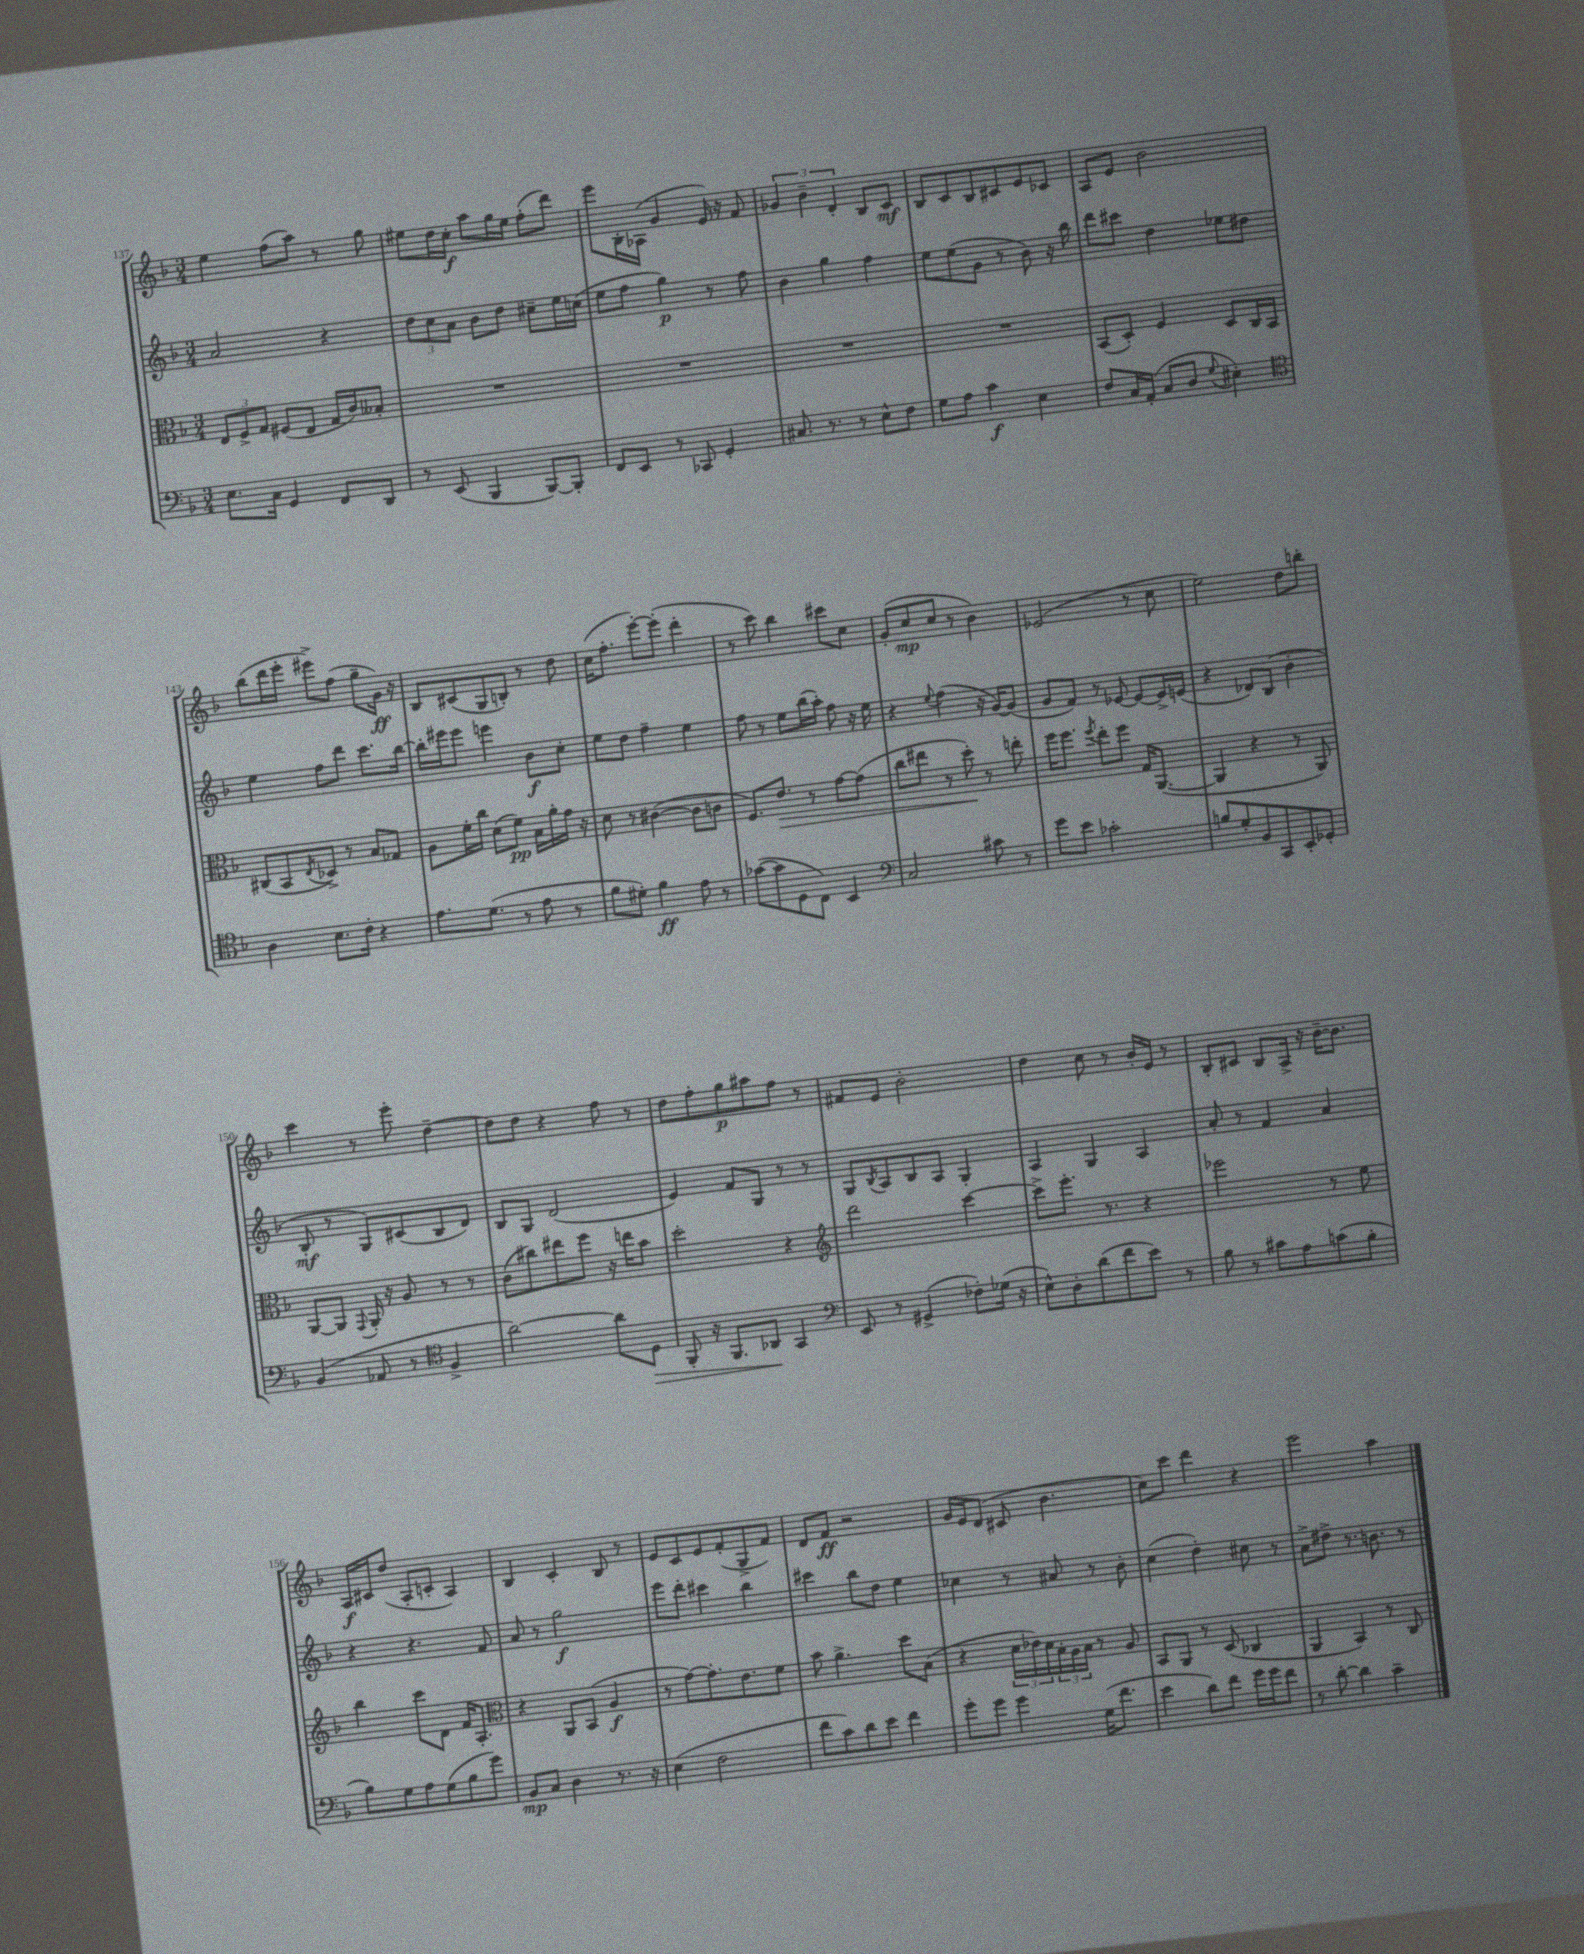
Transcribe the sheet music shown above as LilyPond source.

<<
\new StaffGroup <<
\new Staff = "s0" {
    \clef treble \key f \major \numericTimeSignature \time 3/4
    e''4 f''8( a''8) r8 g''8 |
    eis''8 d''16 c''16-.\f a''8 g''16 eis''16 f''8-.( d'''8) |
    e'''8 bes16-. aes16( g'4 e'16) r16 f'8 |
    \tuplet 3/2 { ges'4 bes'4-- d'4-. } bes8 c'8\mf |
    bes8 c'8 bes8 cis'8 e'8 ces'8 |
    a8 e'8 bes'2 |
    bes''8( d'''16 e'''16-. eis'''8->) f''8( g''8-- g'16\ff) r16 |
    bes8 cis'8( g8 b8-.) r8 d''8 |
    c''16( f''8.-. e'''8~-.) e'''8-.( d'''4-. |
    r8 c'''8) bes''4 cis'''8 c''8 |
    g'8-.( c''8\mp c''8 r8 bes'4) |
    ees'2( r8 c''8 |
    e''2) d''8 b''8-. |
    c'''4 r8 e'''8-. d''4~-- |
    d''8 d''8 r4 f''8 r8 |
    d''8 f''8-. g''8\p ais''8 f''8 r8 |
    fis'8 e'8 bes'2-. |
    d''4 c''8 r8 bes'16-. e'16 r8 |
    bes8-. cis'8 bes8 a16-> r16 bes'16~-- bes'8. |
    a16\f cis'16 d''8( a8-. c'8-. a4) |
    bes4 c'4-. bes8 r8 |
    e'8 c'8 e'8 f'8-.( g8-> f'8) |
    d'8 f'8\ff r2 |
    g'16 e'16 d'8( cis'8 bes'4. |
    c''8) c'''8 d'''4 r4 |
    e'''2 a''4 \bar "|." |
}
\new Staff = "s1" {
    \clef treble \key f \major \numericTimeSignature \time 3/4
    a'2 r4 |
    \tuplet 3/2 { d''8 c''8 a'8 } bes'8 d''8 cis''8-- e''16 c''16( |
    e''8 f''8 g''4\p) r8 f''8 |
    bes'4 g''4 f''4 |
    e''8 e''8( g'8 r8 bes'8) r16 bes''16 |
    d'''8 cis'''8 d''4 ees''8 dis''8 |
    e''4 f''8 d'''8 c'''8. bes''16~ |
    bes''16-. eis'''16 eis'''8 e'''4 bes'8\f c''8-. |
    e''8 d''8 f''4-- e''4 |
    f''8 r8 e''8 bes''16( a''16-.) f''8 r16 e''16 |
    r4 \appoggiatura { e''8 } f''4( r16 g'16~) g'8( |
    g'8 f'8) r8 ees'8~ ees'8~ ees'16-> e'16( |
    r4 des'8) bes8( bes'4-. |
    bes8-.\mf r8 g8) cis'8( bes8 d'8) |
    bes8 g8 d'2( |
    e'4) f'8 g8 r8 r8 |
    g8 \acciaccatura { bes8 } a8 bes8 a8 g4-. |
    a4 g4 a4 |
    a'8-. r8 f'4 a'4 |
    r4 r4. f'8 |
    a'8 r8 g''2\f |
    e'''8 d'''8-. cis'''4 bes''4 |
    cis'''4 bes''8 d''8 e''4 |
    ces''4 r8 ais'8 r8 bes'8-. |
    c''4( d''4-.) cis''8 r8 |
    a'8-> dis''8-> r8. b'8. r8 \bar "|." |
}
\new Staff = "s2" {
    \clef alto \key f \major \numericTimeSignature \time 3/4
    \tuplet 3/2 { e8 f8-> g8 } fis8( e8 g16 c'16) beses8-. |
    R2. |
    R2. |
    R2. |
    R2. |
    bes,8( d8-.) f4 d8 c16 bes,16 |
    cis8( bes,8 \acciaccatura { e8 } des8->) r8 bes8 ges8 |
    a8 f'16-. c''16 d'8( f'8\pp) bes16 a'16-. g'16 r16 |
    d'8 r8 cis'4~( cis'8 c'8 |
    f8.) e'8.\> r8 g'8~ g'8( |
    c''8 eis''8 r8 d''8-.\!) r8 e''8-. |
    f''16 f''8. \acciaccatura { f''8 } e''8-. f''8 g16 a,8.~( |
    a,4 r4 r8 a,8) |
    a,8~ a,8 \appoggiatura { g,8 } a,16-. r16 a8 r8 r8 |
    c'8( cis''8) eis''8 f''8 r16 e''16 bes'8 |
    d''2-. r4 |
    \clef treble d'''2 c'''4~ |
    c'''8-> e'''8.-. r8. r4 |
    ees'''2 r8 e''8 |
    bes''4 c'''8 d'8 f'16 a8.-. |
    \clef alto r4 a,8 bes,8( a4\f |
    r8 g'8~) g'8.-. e'8. f'8 |
    bes'8 a'4.-> d''8 bes8( |
    r4 \tuplet 3/2 { d'16 ees'16) d'16 } \tuplet 3/2 { bes16-. a16 bes16 } r8 a8 |
    bes,8 a,8 r8 d8( ces4 |
    a,4 bes,4) r8 c8 \bar "|." |
}
\new Staff = "s3" {
    \clef bass \key f \major \numericTimeSignature \time 3/4
    e8. c16 g,4 f,8 d,8 |
    r8 e,8( bes,,4 bes,,8~) bes,,8-. |
    f,8 e,8 r8 ces,8 g,4-. |
    cis8. r8. r8 e8-^ f8 |
    g8 a8 c'4\f e4 |
    f8 c16 a,16-.( c8 d8 \appoggiatura { g8 } eis4-.) |
    \clef tenor a4 bes8. c'16-. r4 |
    e'8. d'8.( r8 e'8 r8 |
    f'8 dis'8-.) f'4\ff e'8 r8 |
    ges'8~( ges'8 d8 c8) bes,4 |
    \clef bass c2 cis'8 r8 |
    g'8 e'8 ces'2-. |
    b8 g8-. bes,8 c,8 e,8-. ges,8-. |
    bes,4( aes,8 r8 \clef tenor f4-> |
    a'2~) a'8 d8\> |
    f,8-. r16 f,8. aes,8\! g,4 |
    \clef bass e,8 r8 gis,4->( fes8-.) ges16( r16 |
    e8-^) d8-. d'8( f'8 e'8) r8 |
    bes8 r8 cis'8 a8 c'8( bes8-. |
    bes8) g8 a8 g8( bes8 g'8) |
    bes,8\mp c8 d4 r8. r16 |
    e4( f2 |
    f'8 c'8) d'8 e'8 f'4 |
    g'8-. g'8 g'4 g16( f'8. |
    e'4 d'8) f'8 g'16 g'16 f'8 |
    r8 d'8~-. d'4 c'4-- \bar "|." |
}
>>
>>
\layout { \context { \Score currentBarNumber = #137 } }
